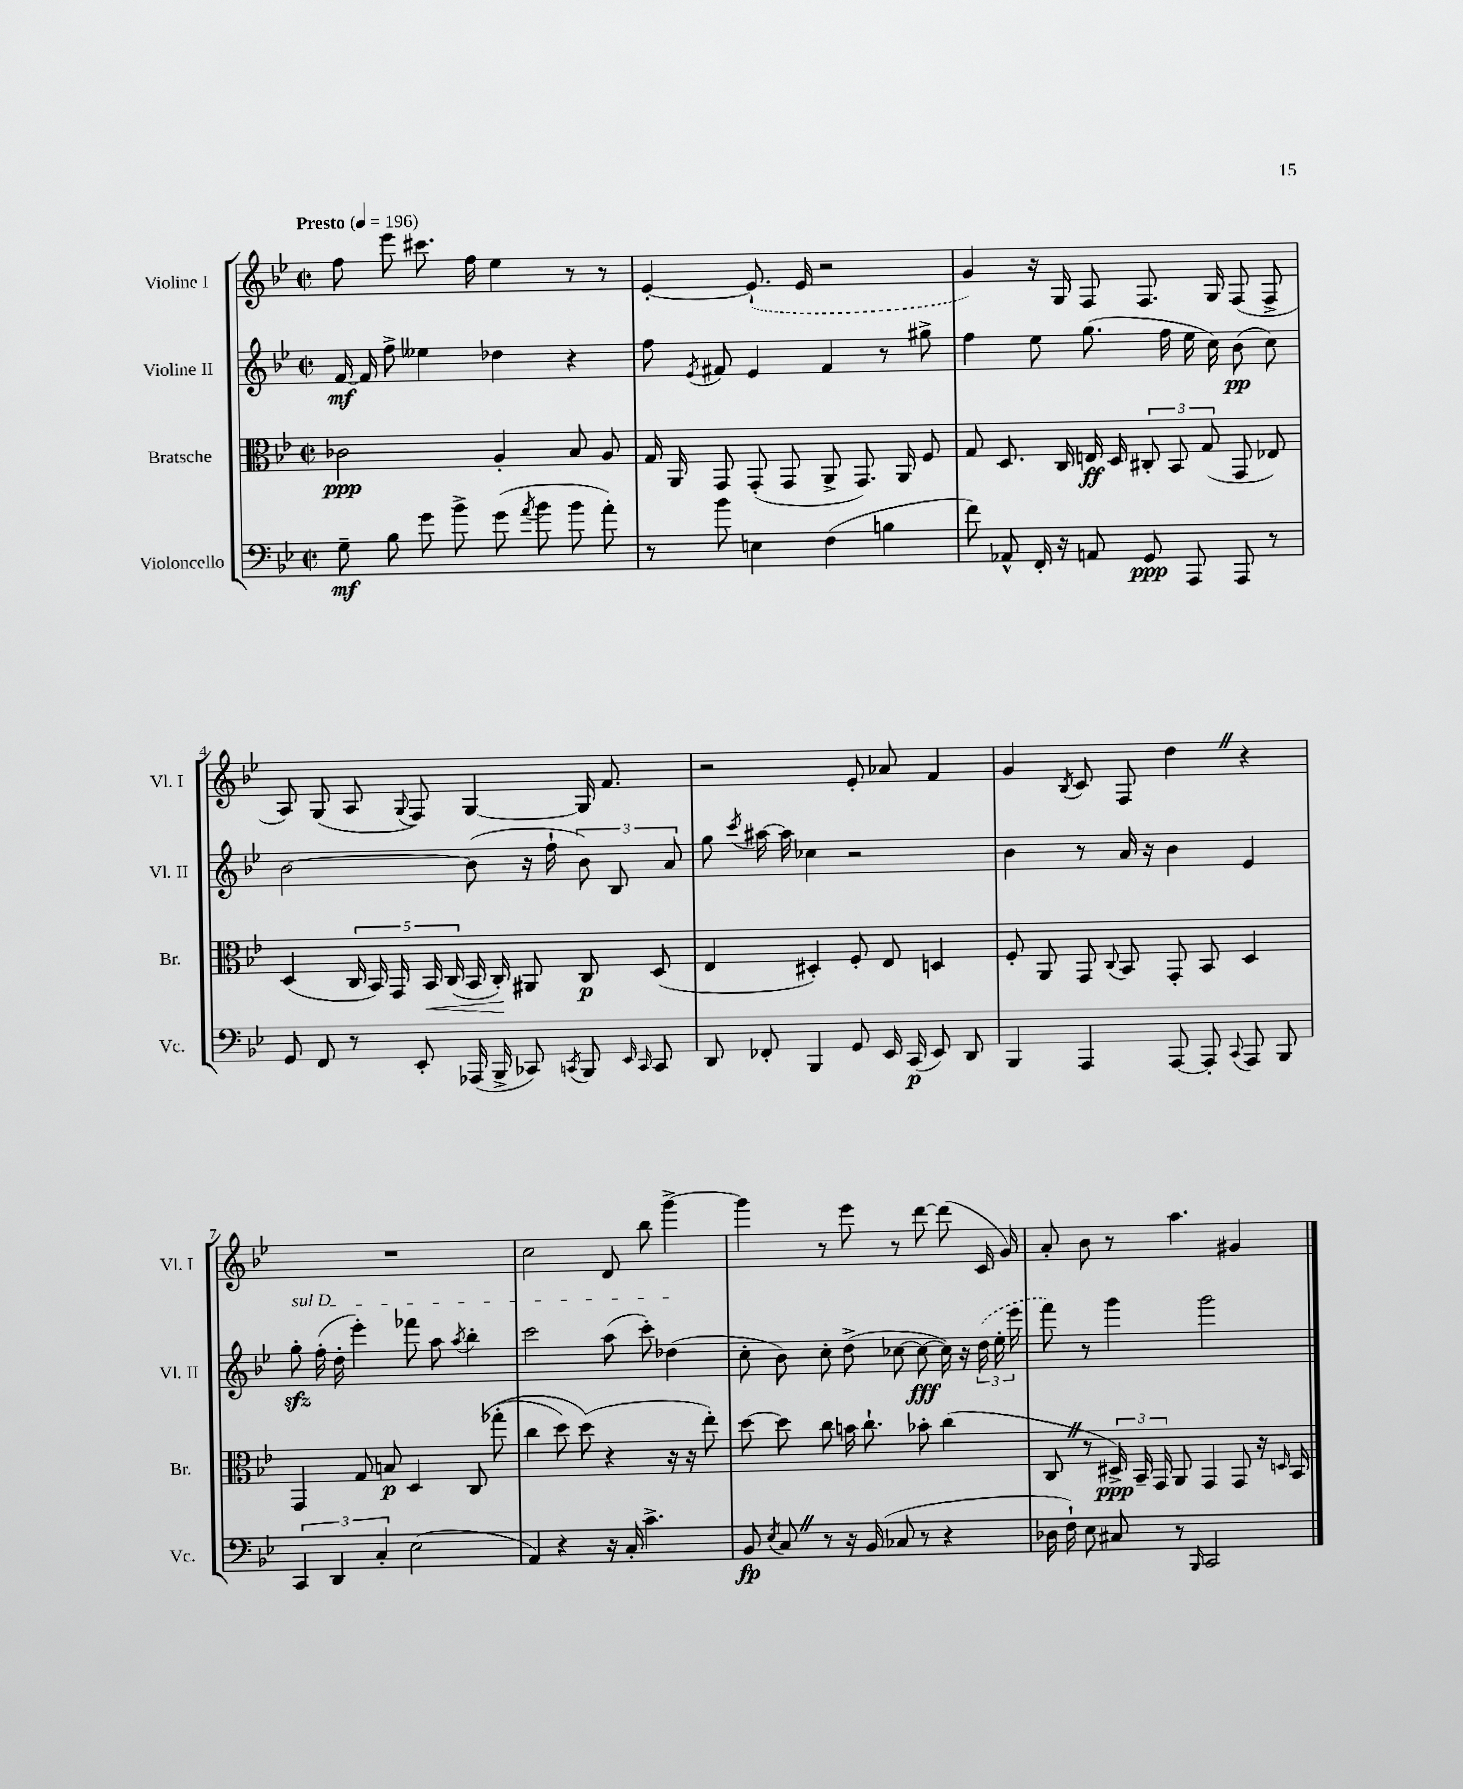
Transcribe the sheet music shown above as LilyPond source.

<<
\new StaffGroup <<
\new Staff = "s0" \with { instrumentName = "Violine I" shortInstrumentName = "Vl. I" } {
    \clef treble \key bes \major \defaultTimeSignature \time 2/2 \tempo "Presto" 4 = 196
    \autoBeamOff f''8 ees'''8 cis'''8. f''16 ees''4 r8 r8 |
    ees'4~-. \once \slurDashed ees'8.-!( ees'16 r2 |
    g'4) r16 g16 f8 f8. g16 f8( f8-> |
    a8) g8( a8 \appoggiatura { g8 } f8) g4~ g16 f'8. |
    r2 ees'8-. aes'8 f'4 |
    g'4 \acciaccatura { bes8 } c'8 f8 d''4 \once \override BreathingSign.text = \markup { \musicglyph "scripts.caesura.straight" } \breathe r4 |
    R1 |
    c''2 d'8 bes''8 g'''4~-> |
    g'''4 r8 ees'''8 r8 d'''8~ d'''8( c'16 g'16) |
    a'8-. bes'8 r8 a''4. gis'4 \bar "|." |
}
\new Staff = "s1" \with { instrumentName = "Violine II" shortInstrumentName = "Vl. II" } {
    \clef treble \key bes \major \defaultTimeSignature \time 2/2
    \autoBeamOff f'16~\mf f'16 f''8-> eeses''4 des''4 r4 |
    f''8 \acciaccatura { ees'8 } fis'8 ees'4 fis'4 r8 gis''8-> |
    f''4 ees''8 g''8.( f''16 ees''16 c''16) bes'8\pp( c''8) |
    bes'2~ bes'8( r16 f''16-! \tuplet 3/2 { bes'8) bes8 a'8 } |
    g''8 \acciaccatura { c'''8 } ais''16~ ais''16 ces''4 r2 |
    bes'4 r8 a'16 r16 bes'4 ees'4 |
    \once \override TextSpanner.bound-details.left.text = \markup { \italic "sul D" } g''8-.\sfz\startTextSpan f''16-.( d''16-. ees'''4-.) fes'''8 a''8 \acciaccatura { a''8 } bes''4-. |
    c'''2 a''8( c'''8-.) des''4\stopTextSpan( |
    c''8-. bes'8) c''8-. d''8->( ces''8~ ces''8~\fff ces''16) r16 \tuplet 3/2 { \once \slurDashed d''16( ees''16-. ees'''16 } |
    f'''8) r8 g'''4 g'''2 \bar "|." |
}
\new Staff = "s2" \with { instrumentName = "Bratsche" shortInstrumentName = "Br." } {
    \clef alto \key bes \major \defaultTimeSignature \time 2/2
    \autoBeamOff ces'2\ppp a4-. bes8 a8 |
    g16 a,16 g,8 g,8-.( g,8 a,8-> g,8.) a,16 f8 |
    g8 d8. c16 e16\ff d16 \tuplet 3/2 { cis8-. bes,8 g8( } g,8 ees8) |
    d4( \tuplet 5/4 { c16 bes,16) g,16 bes,16\< c16( } bes,16 c16-.\!) ais,8 c8\p d8( |
    ees4 dis4-.) f8-. ees8 d4 |
    f8-. a,8 g,8 \appoggiatura { c8 } bes,8 g,8-. bes,8 d4 |
    g,4 g8 b8\p d4 c8\( ges''8-.( |
    c''4 d''8) d''8(\) r4 r16 r16 ees''8-.) |
    d''8~ d''8 c''8 b'16 c''8.-! bes'8-. c''4( |
    c8 \once \override BreathingSign.text = \markup { \musicglyph "scripts.caesura.straight" } \breathe r8 \tuplet 3/2 { dis16->\ppp) bes,16-- g,16 } a,8 g,4 g,8 r16 \grace { d16 } bes,16 \bar "|." |
}
\new Staff = "s3" \with { instrumentName = "Violoncello" shortInstrumentName = "Vc." } {
    \clef bass \key bes \major \defaultTimeSignature \time 2/2
    \autoBeamOff g8--\mf bes8 g'8 bes'8-> g'8( \acciaccatura { a'8 } bes'8 bes'8 a'8-.) |
    r8 bes'8 e4 f4( b4 |
    f'8) aes,8-^ f,16-. r16 a,8 g,8\ppp a,,8 a,,8 r8 |
    g,8 f,8 r8 ees,8-. aes,,16( bes,,16-> ces,8) \acciaccatura { c,8 } bes,,8 \grace { ees,16 c,16 } c,8 |
    d,8 fes,8-. bes,,4 g,8 ees,16 c,16\p( ees,8) d,8 |
    bes,,4 a,,4 a,,8~ a,,8-. \appoggiatura { c,8 } a,,8 bes,,8 |
    \tuplet 3/2 { c,4 d,4 c4-. } ees2( |
    a,4) r4 r16 c16-. c'4.-> |
    bes,8\fp \acciaccatura { ees8 } c8 \once \override BreathingSign.text = \markup { \musicglyph "scripts.caesura.straight" } \breathe r8 r16 bes,16( ces8 r8 r4 |
    des16 f16-!) ees8 cis8 r8 \grace { bes,,16 } c,2 \bar "|." |
}
>>
>>
